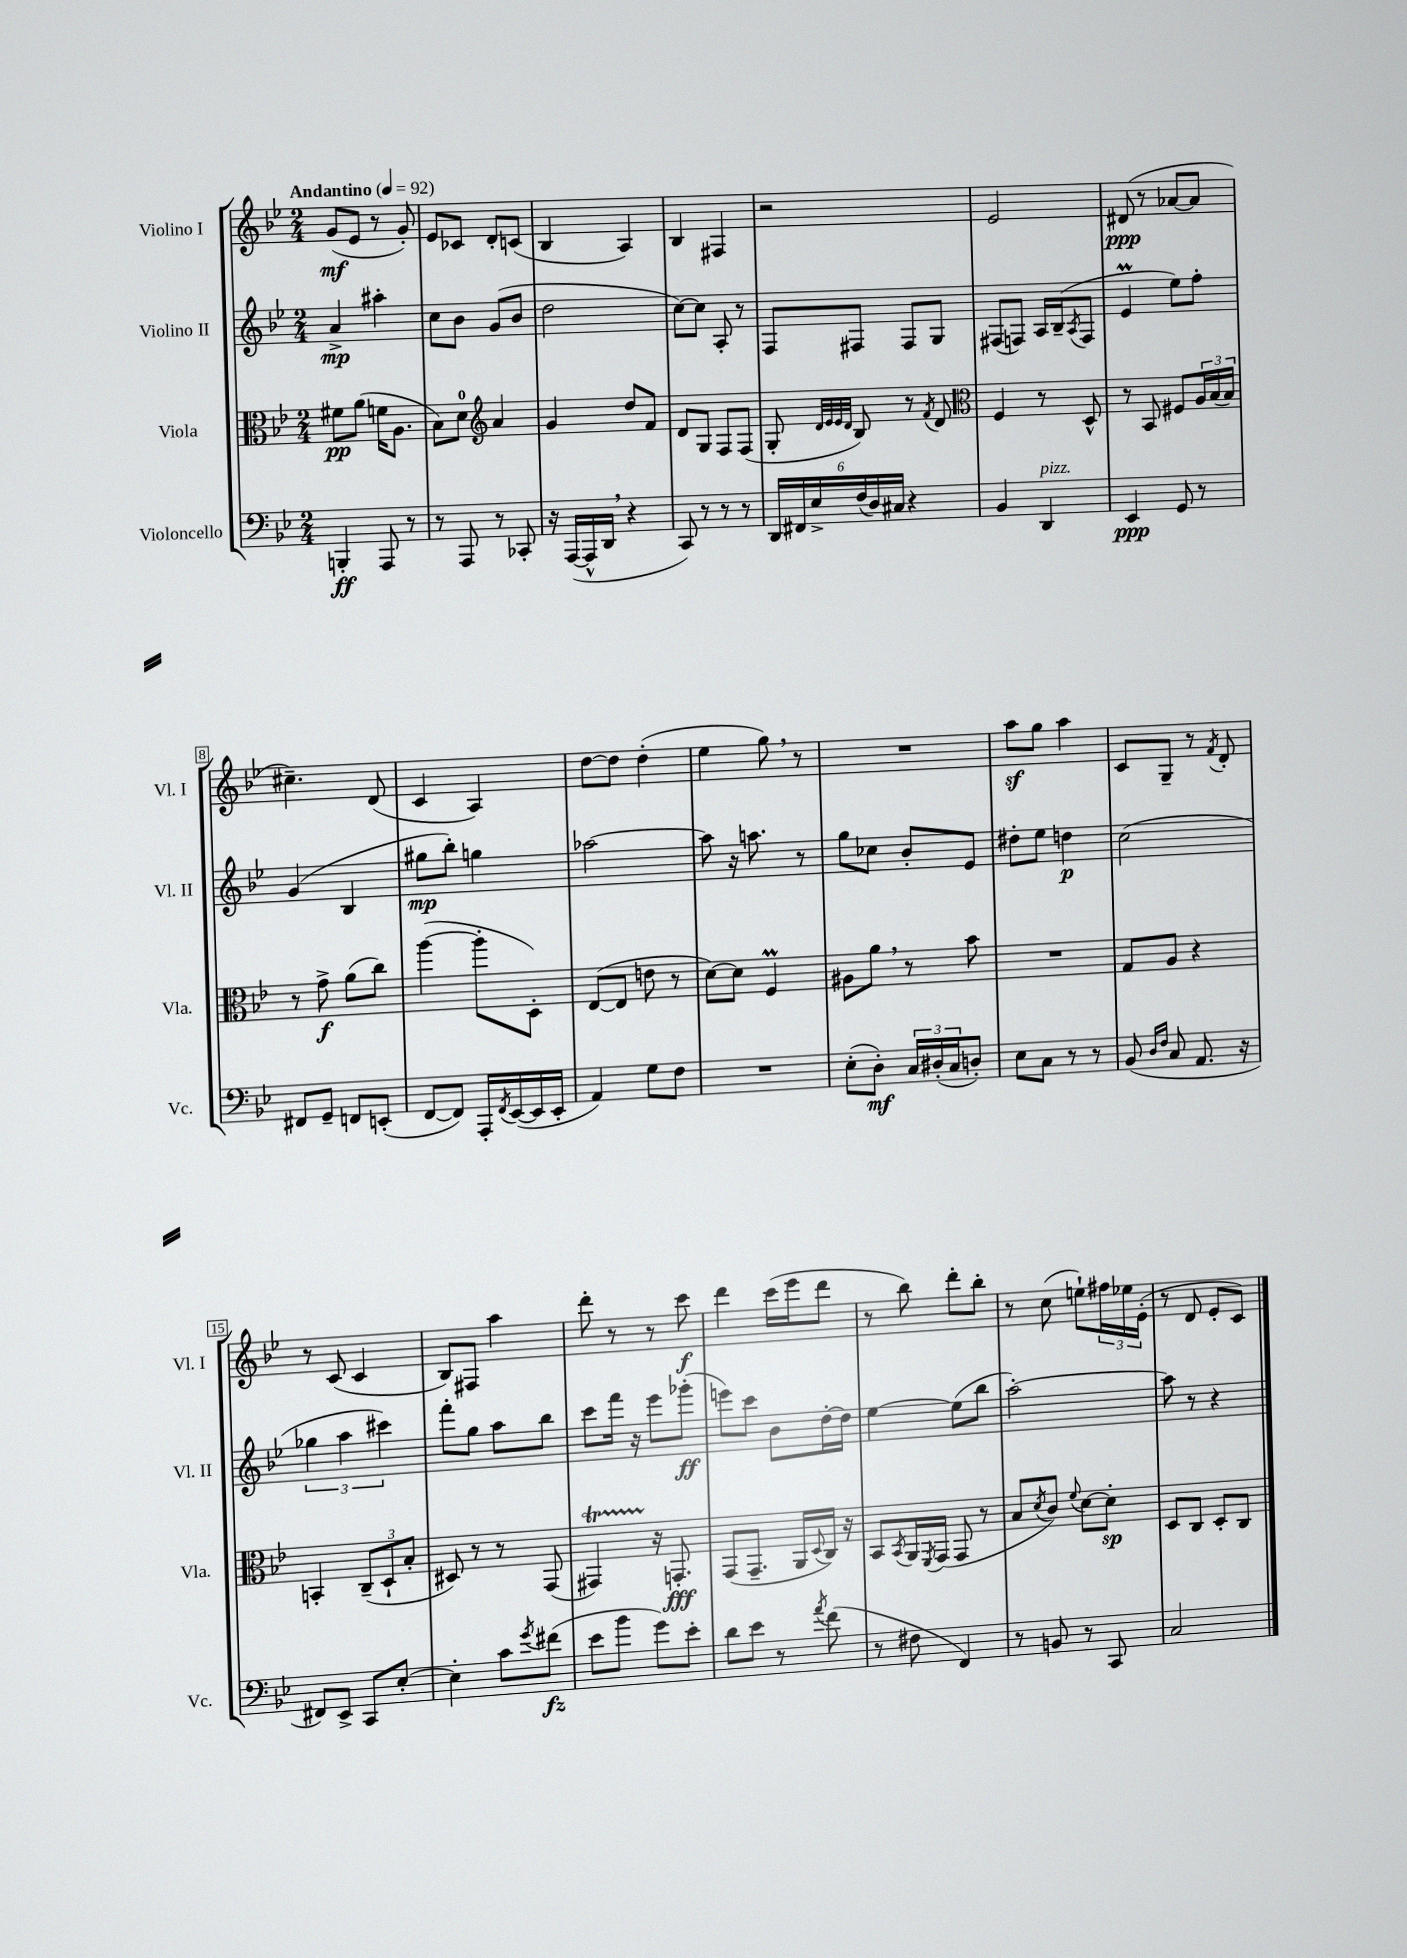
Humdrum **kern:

**kern	**kern	**kern	**kern
*staff4	*staff3	*staff2	*staff1
*clefF4	*clefC3	*clefG2	*clefG2
*k[b-e-]	*k[b-e-]	*k[b-e-]	*k[b-e-]
*M2/4	*M2/4	*M2/4	*M2/4
*MM92	*MM92	*MM92	*MM92
4BBB'	8f#	4a^	(8g
.	(8a	.	8e-
8AAA	16f	4aa#'	8r
.	8.A	.	.
8r	.	.	8g')
=	=	=	=
8r	8B-)	8cc	8e-
8AAA	8d	8b-	8c-
*	*clefG2	*	*
8r	4a	(8g	8d'
8CC-'	.	8b-	(8c
=	=	=	=
16r	4g	2dd	4B-
([16AAA	.	.	.
16AAA^^]	.	.	.
16DD	.	.	.
4r	8dd	.	4A)
.	8f	.	.
=	=	=	=
8CC)	8d	[8cc)	4B-
8r	8G	8cc]	.
8r	8F	8A'	4F#
8r	(8F	8r	.
=	=	=	=
24DD	8G'	8F	2r
24FF#	.	.	.
24E-^	.	.	.
.	32qqd	.	.
.	32qqe-	.	.
.	32qqe-	.	.
.	32qqd	.	.
(24F	8B-)	8F#	.
24D)	.	.	.
24C#	.	.	.
4r	8r	8F#	.
.	8qf	.	.
.	8d	8G	.
=	=	=	=
*	*clefC3	*	*
4BB-	4F	(8F#	2e-
.	.	8F)	.
4DD	8r	16A	.
.	.	(16B-~	.
.	.	8qA	.
.	8D^^	8F	.
=	=	=	=
4EE-	8r	4e-	(8d#
.	8BB-	.	8r
8GG	8F#	8ee-)	[8a-
8r	24A	8ff'	8a-]
.	(24B-	.	.
.	24B-)	.	.
=	=	=	=
8FF#	8r	(4g	4.cc#~)
8GG~	8g^	.	.
8FF	(8a	4B-	.
(8EE'	8cc)	.	(8d
=	=	=	=
[8FF	([4aa	8gg#	4c
8FF])	.	8bb-')	.
16AAA'	8aa']	4gg	4A)
8qFF	.	.	.
([16EE-	.	.	.
16EE-]	8D')	.	.
16EE-'	.	.	.
=	=	=	=
4AA)	([8E-	[2aa-	[8dd
.	8E-]	.	8dd]
8G	8e	.	(4dd'
8F	8r	.	.
=	=	=	=
2r	[8d)	8aa-]	4ee-
.	8d]	16r	.
.	.	8.aa	.
.	4F	.	8gg)
.	.	8r	8r
=	=	=	=
(8E-'	8A#	8gg	2r
8D')	8a	8cc-	.
24C	8r	8b-'	.
(24D#'	.	.	.
24C	.	.	.
8D')	8b-	8e-	.
=	=	=	=
8E-	2r	8dd#'	8aa
8C	.	8ee-	8gg
8r	.	4dd	4aa
8r	.	.	.
=	=	=	=
(8BB-	8G	(2cc	8c
16qqD	.	.	.
16qqF	.	.	.
8C	8A	.	8G~
8.AA	4r	.	8r
.	.	.	8qf
.	.	.	8d'
16r	.	.	.
=	=	=	=
8FF#)	4BB'	6gg-	8r
8EE-^	.	.	(8c
.	.	6aa	.
8CC	(12C~	.	4c
.	12D`	6ccc#)	.
[8E-'	.	.	.
.	12B-'	.	.
=	=	=	=
4E-']	8D#)	8fff'	8B-)
.	8r	8gg	8F#
8c	8r	8aa	4aa
8qg	.	.	.
(8f#	(8GG	8bb-	.
=	=	=	=
8e-	4GG#)	8ccc	8ddd'
8b-	.	16fff	8r
.	.	16r	.
8g)	16r	8eee-	8r
.	8.GG'	.	.
8e-'	.	(8ggg-'	8ccc
=	=	=	=
8d	(8GG	8eee)	4ddd
8e-	8.GG~	8ccc	.
8r	.	8b-	(16ccc
.	16AA	.	16eee-
8qa	8qqD	.	.
(8f	16C)	[16dd'	8ddd
.	16r	16dd]	.
=	=	=	=
8r	8BB-	[4ee-	8r
.	8qBB-	.	.
8F#	16AA	.	8bb-)
.	8qFF	.	.
.	(16GG	.	.
4FF)	8GG	(8ee-]	8ddd'
.	8r	8bb-	8bb-'
=	=	=	=
8r	8B-	[2aa')	8r
.	8qd	.	.
8BB	8c)	.	(8cc
.	8qqf	.	.
8r	[8d	.	8ee`)
8CC	8d']	.	24ff#
.	.	.	24ee-
.	.	.	(24e-'
=	=	=	=
2C	8D	8aa]	8r
.	8C	8r	8d
.	8D'	4r	8e-'
.	8C	.	8c)
==	==	==	==
*-	*-	*-	*-
